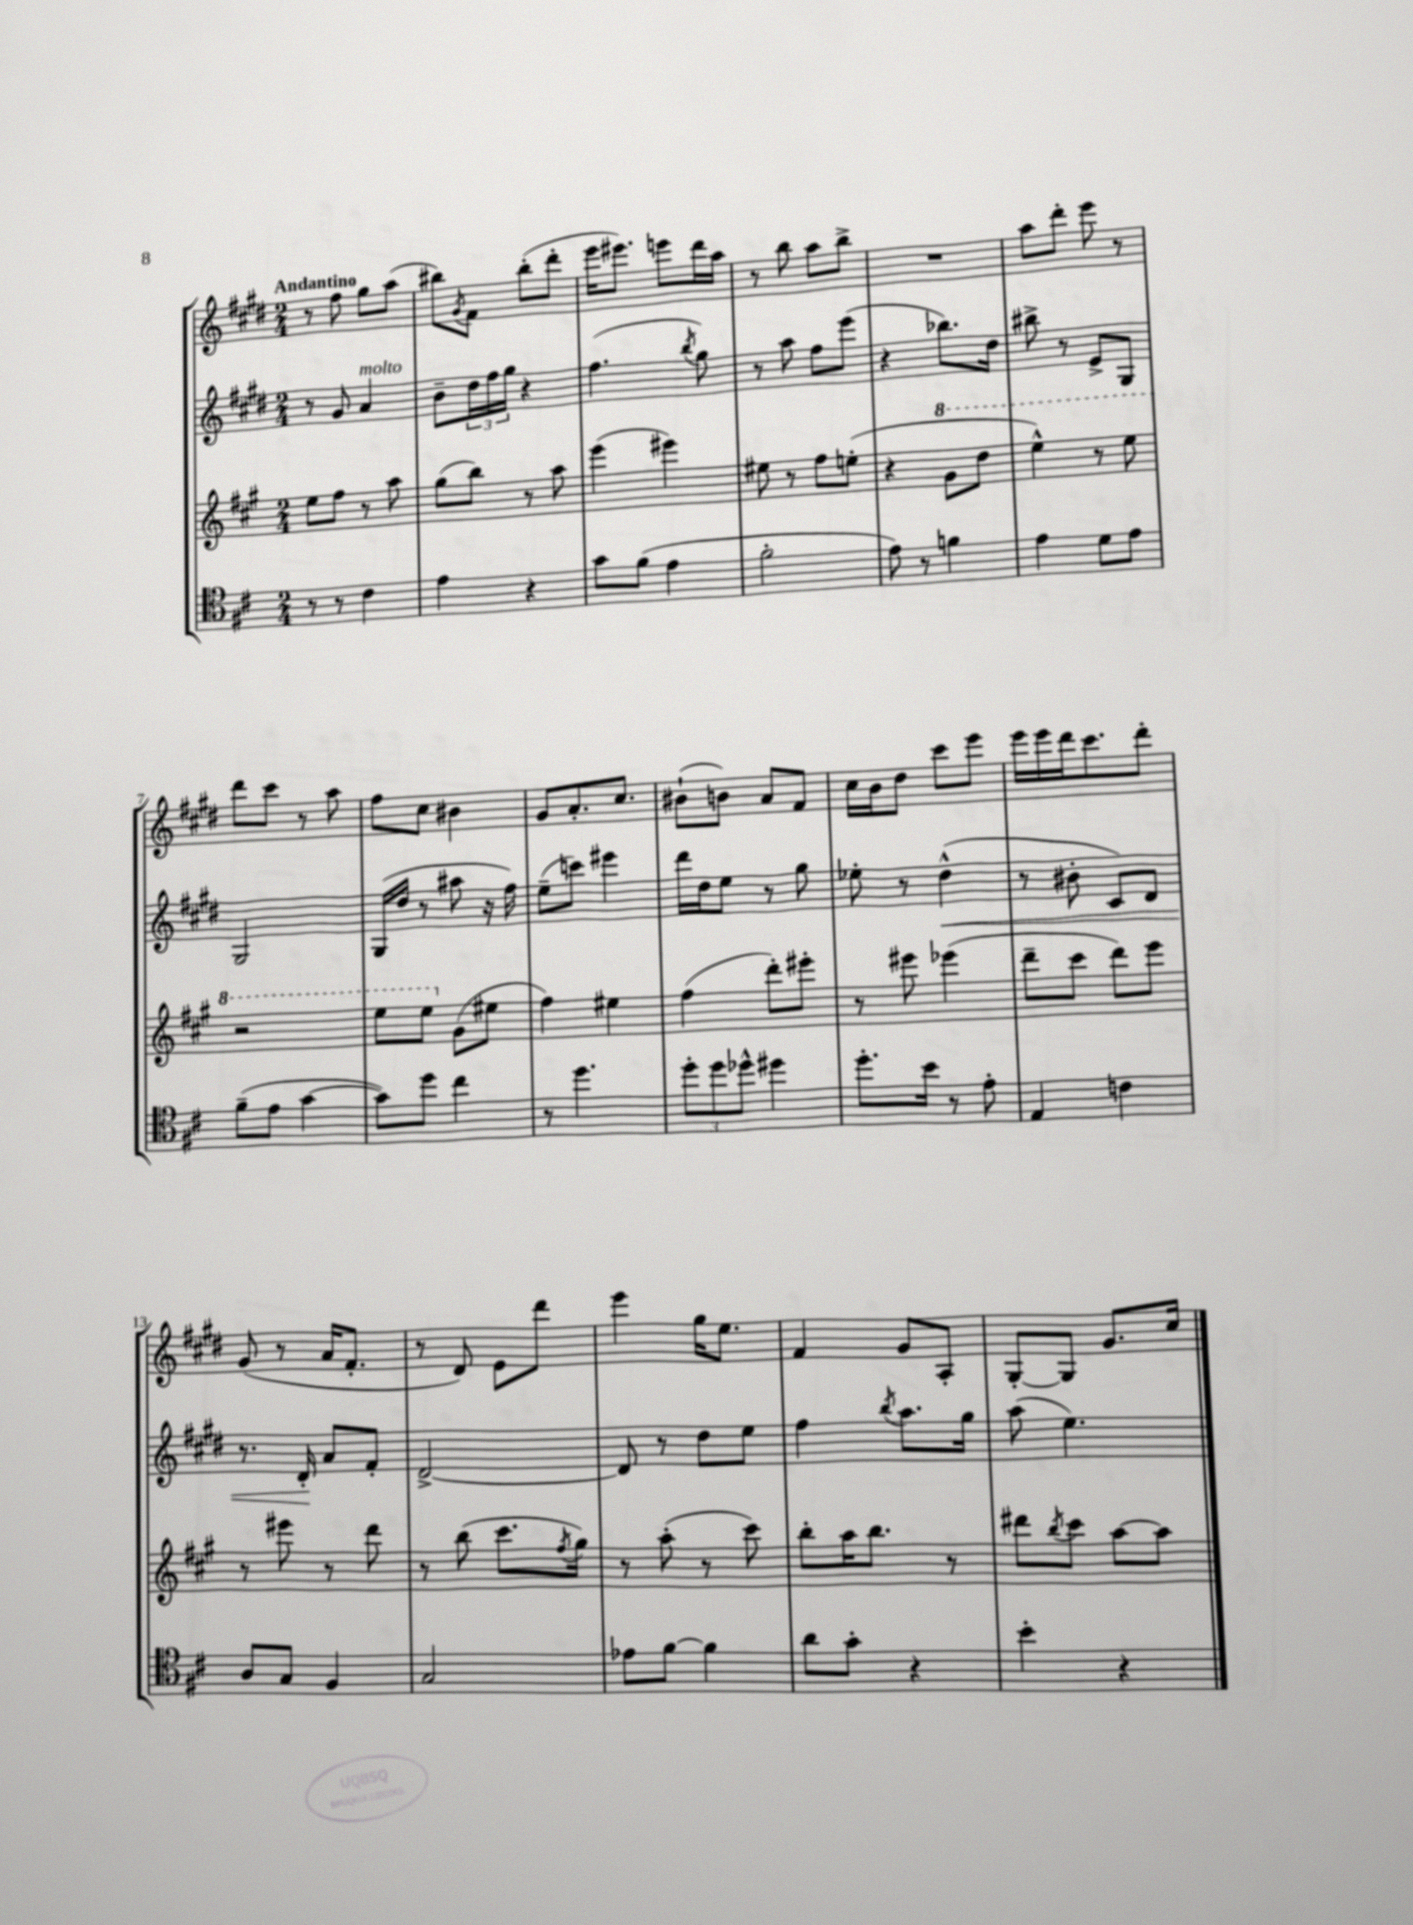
<<
\new StaffGroup <<
\new Staff = "s0" {
    \clef treble \key e \major \numericTimeSignature \time 2/4 \tempo "Andantino"
    r8 fis''8 gis''8 a''8( |
    bis''8) \acciaccatura { gis'8 } fis'8 bis''8-.( dis'''8-. |
    e'''16 eis'''8.) e'''8 dis'''16 a''16 |
    r8 b''8 a''8 b''8-> |
    R2 |
    a''8 dis'''8-. e'''8 r8 |
    dis'''8 cis'''8 r8 a''8 |
    fis''8 cis''8 bis'4 |
    gis'8 a'8.-. cis''8. |
    bis'8-!( b'8) a'8 fis'8 |
    cis''16 b'16 dis''8 cis'''8 e'''8 |
    e'''16 e'''16 dis'''16 cis'''8. dis'''8-. |
    gis'8( r8 a'16 fis'8.-. |
    r8 dis'8) e'8 dis'''8 |
    e'''4 gis''16 e''8. |
    fis'4 gis'8 a8-. |
    gis8~-. gis8 gis'8. cis''16 \bar "|." |
}
\new Staff = "s1" {
    \clef treble \key e \major \numericTimeSignature \time 2/4
    r8 gis'8 a'4^\markup { \italic "molto" } |
    b'8-- \tuplet 3/2 { dis''16 fis''16 gis''16 } r4 |
    fis''4.( \acciaccatura { b''8 } gis''8) |
    r8 a''8 fis''8 e'''8( |
    r4 bes''8.) dis''16 |
    bis''8-> r8 e'8-> gis8 |
    gis2 |
    gis16( dis''16 r8 ais''8 r16 fis''16) |
    e''8--( c'''8) eis'''4 |
    dis'''16 dis''16 e''8 r8 gis''8 |
    ees''8-. r8 dis''4-^\<( |
    r8 bis'8-. cis'8) dis'8 |
    r8. dis'16-.\! a'8 fis'8-. |
    dis'2~-> |
    dis'8 r8 dis''8 e''8 |
    fis''4 \acciaccatura { b''8 } a''8. gis''16 |
    a''8( e''4.) \bar "|." |
}
\new Staff = "s2" {
    \clef treble \key a \major \numericTimeSignature \time 2/4
    e''8 fis''8 r8 a''8 |
    gis''8( b''8) r8 a''8 |
    e'''4( eis'''4) |
    eis''8 r8 fis''8 e''8-.( |
    r4 \ottava #1 gis''8 d'''8 |
    e'''4-^) r8 e'''8 |
    r2 |
    e'''8 e'''8 \ottava #0 gis'8( eis''8 |
    fis''4) eis''4 |
    fis''4( d'''8-.) eis'''8-. |
    r8 eis'''8 ees'''4( |
    d'''8-- cis'''8 d'''8) e'''8 |
    r8 eis'''8 r8 d'''8 |
    r8 b''8( cis'''8. \acciaccatura { fis''8 } gis''16) |
    r8 a''8-.( r8 cis'''8) |
    b''8-. a''16 b''8. r8 |
    dis'''8 \acciaccatura { b''8 } cis'''8 a''8~ a''8 \bar "|." |
}
\new Staff = "s3" {
    \clef tenor \key d \major \numericTimeSignature \time 2/4
    r8 r8 cis'4 |
    e'4 r4 |
    g'8 fis'8( e'4 |
    fis'2-. |
    e'8) r8 f'4 |
    e'4 d'8 e'8 |
    fis'8--( e'8 g'4~ |
    g'8) d''8 cis''4 |
    r8 d''4. |
    \tuplet 3/2 { d''8-. d''8 des''8-^ } dis''4 |
    d''8.-. b'16 r8 e'8-. |
    e4 c'4 |
    a8 g8 fis4 |
    g2 |
    ees'8 fis'8~ fis'4 |
    a'8 g'8-. r4 |
    b'4-. r4 \bar "|." |
}
>>
>>
